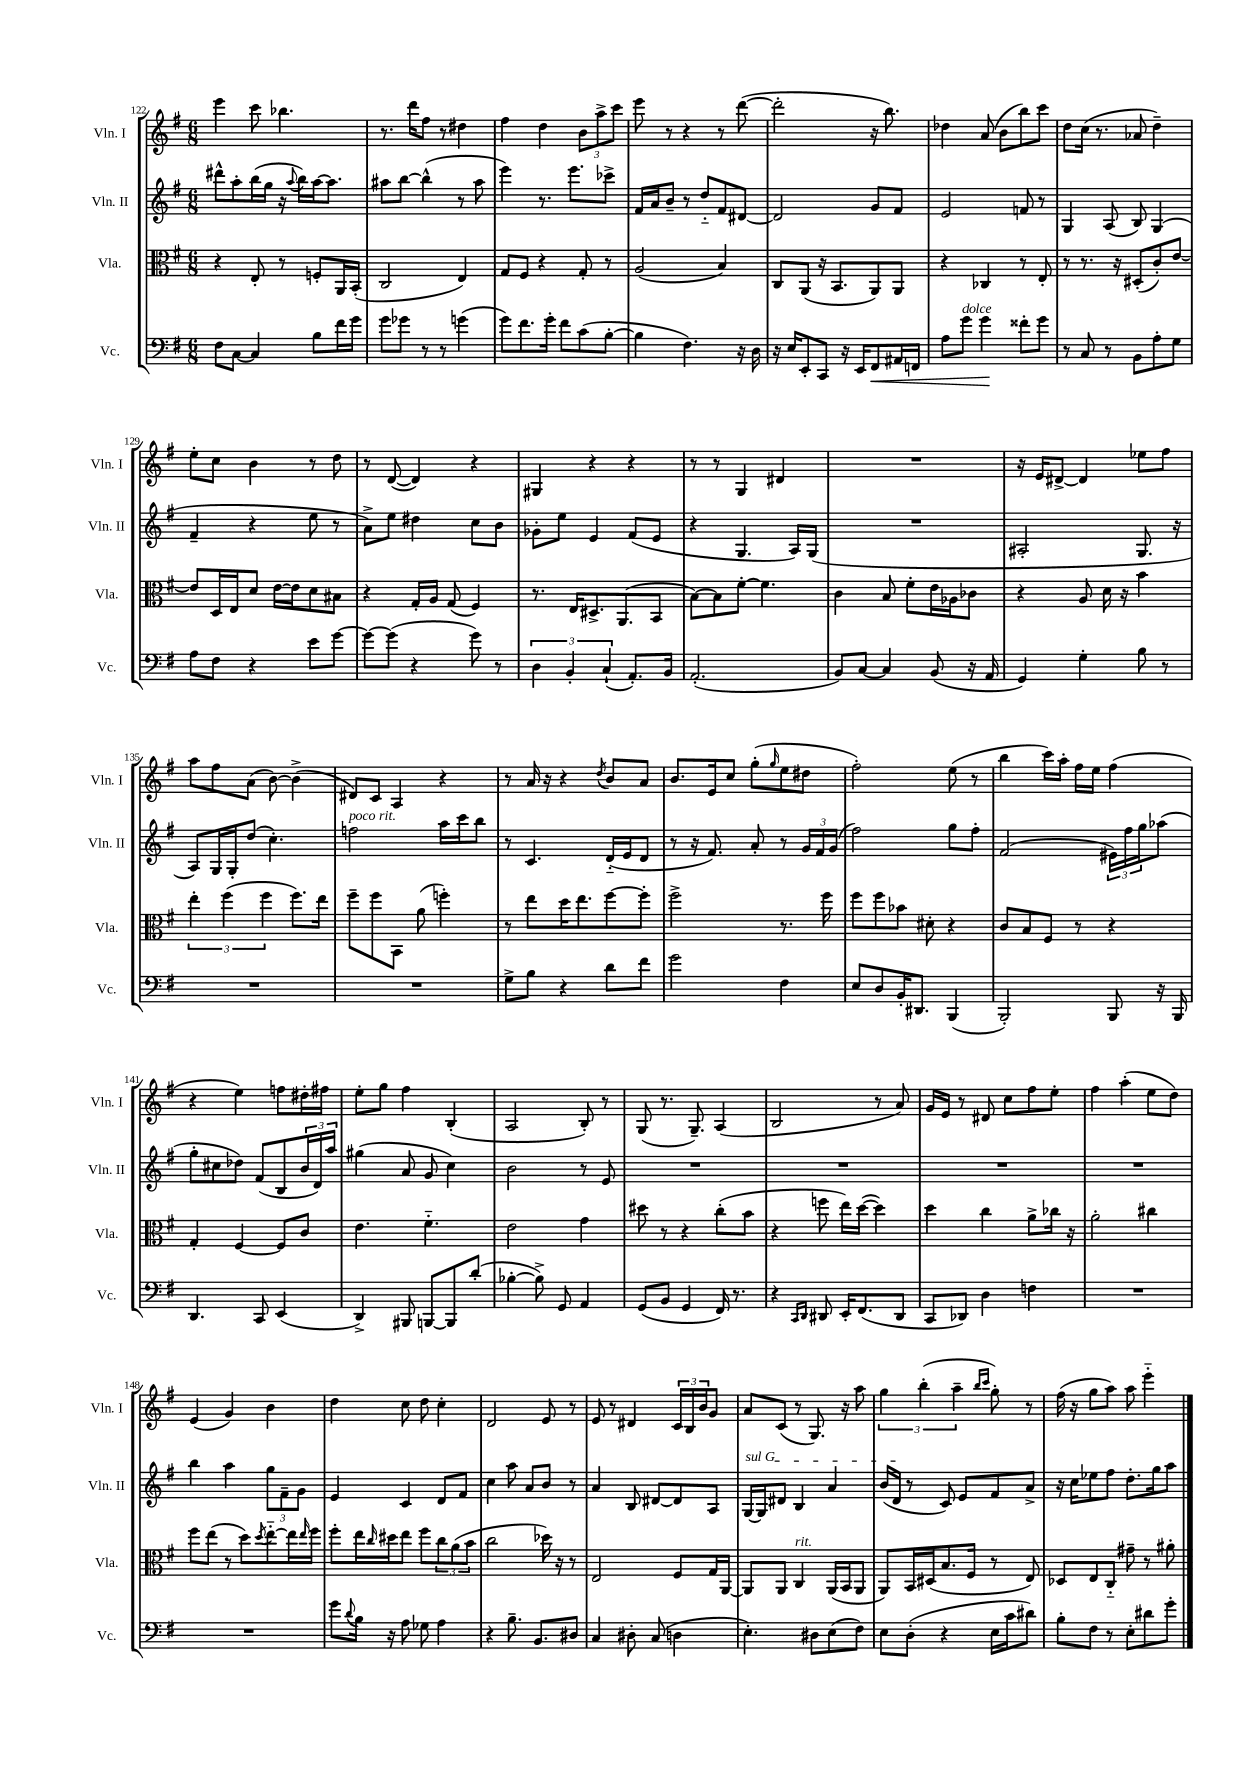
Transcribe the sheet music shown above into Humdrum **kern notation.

**kern	**kern	**kern	**kern
*staff4	*staff3	*staff2	*staff1
*clefF4	*clefC3	*clefG2	*clefG2
*k[f#]	*k[f#]	*k[f#]	*k[f#]
*M6/8	*M6/8	*M6/8	*M6/8
8F#\L	4r	8ddd#^^\L	4eee\
[8C\J	.	8aa'\	.
4C/]	8E'/	(16bb\L	8ccc\
.	.	16gg\JJ	.
.	8r	16r	4.bb-\
.	.	8qqaa/	.
.	.	16bb\LL)	.
8B\L	8F'/L	[16aa\J	.
.	.	8.aa\]J	.
16f#\L	16AA/L	.	.
16g\JJ	(16BB'/JJ	.	.
=	=	=	=
8g\L	2C/	8aa#\L	8.r
8g-\J	.	[8bb\J	.
.	.	.	16ddd\LK
8r	.	(4bb^^\]	8ff#\J
8r	.	.	8r
(4g\	4E/)	8r	4dd#\
.	.	8aa#\	.
=	=	=	=
8g\L)	8G/L	4eee\)	4ff#\
8.f#\	8F#/J	.	.
.	4r	8.r	4dd\
16g'\Jk	.	.	.
8f#\L	.	.	.
.	.	8.eee\L	.
(8c\	8G'/	.	12b\L
.	.	.	12aa^\
[8B'\J	8r	8ccc-^\J	.
.	.	.	12ccc\J
=	=	=	=
4B\]	(2A/	16f#/LL	8eee\
.	.	16a/J	.
.	.	8b~/J	8r
4.F#\)	.	8r	4r
.	.	8dd'~/L	.
.	4B/)	8f#/	8r
16r	.	[8d#/J	([8ddd\
16D\	.	.	.
=	=	=	=
16r	8C/L	2d#/]	2ddd'\]
16E/LK	.	.	.
8EE'/	(8AA/J	.	.
8CC/J	16r	.	.
.	8.BB/L	.	.
16r	.	.	.
16EE/LK	.	.	.
8FF#/	8AA/)	8g/L	16r
.	.	.	8.bb\)
16AA#/L	8AA/J	8f#/J	.
16FF/JJ	.	.	.
=	=	=	=
8A\L	4r	2e/	4dd-\
8g\J	.	.	.
4g\	4C-/	.	(8a/
.	.	.	8b\L
8f##'\L	8r	8f/	8bb\)
8g\J	8E'/	8r	8ccc\J
=	=	=	=
8r	8r	4G/	8dd\L
8C/	8.r	.	(16cc\Jk
.	.	.	8.r
8r	.	(8A/	.
.	16r	.	.
8BB\L	(8D#'/L	8B/)	8a-/
8A'\	8c'/)	(4G/	4dd~\)
8G\J	[8e/J	.	.
=	=	=	=
8A\L	8e/]L	4f#~/	8ee'\L
8F#\J	16D/L	.	8cc\J
.	16E/J	.	.
4r	8d/J	4r	4b\
.	[16e\LL	.	.
.	16e\]J	.	.
8e\L	8d\	8ee\	8r
[8g\J	8B#\J	8r	8dd\
=	=	=	=
8g\_L	4r	8a^\L)	8r
(8g\]J	.	8ee\J	([8d/
4r	16G'/LL	4dd#\	4d/])
.	16A/JJ	.	.
.	(8G/	.	.
8g\)	4F#/)	8cc\L	4r
8r	.	8b\J	.
=	=	=	=
6D\	8.r	8g-'\L	4G#/
.	.	8ee\J	.
6BB'/	.	.	.
.	16E/LK	.	.
.	8.D#^/	4e/	4r
(6C`/	.	.	.
.	(8.AA/	.	.
8.AA'/L)	.	(8f#/L	4r
.	8BB/J	8e/J	.
16BB/Jk	.	.	.
=	=	=	=
(2.AA'/	[8B\L)	4r	8r
.	8B\]	.	8r
.	[8f#'\J	4.G/	4G/
.	4.f#\]	.	.
.	.	.	4d#/
.	.	16A/LL)	.
.	.	(16G/JJ	.
=	=	=	=
8BB/L)	4c\	2.r	2.r
[8C/J	.	.	.
4C/]	8B/	.	.
.	8f#'\L	.	.
(8BB/	16e\L	.	.
.	16A-\J	.	.
16r	8c-\J	.	.
16AA/	.	.	.
=	=	=	=
4GG/)	4r	2A#'/	16r
.	.	.	16e/LK
.	.	.	[8d#^/J
4G'\	8A/	.	4d#/]
.	16d\	.	.
.	16r	.	.
8B\	4b\	8.G/	8ee-\L
8r	.	.	8ff#\J
.	.	16r	.
=	=	=	=
2.r	6ee'\	8A/L)	8aa\L
.	.	16G/L	8ff#\
.	(6ff#\	.	.
.	.	16G'/J	.
.	.	(8dd/J	(8a\J
.	6ff#\	.	.
.	.	4.cc'\)	[8b\)
.	8.ff#\L)	.	(4b^\]
.	16ee\Jk	.	.
=	=	=	=
2.r	8ff#~\L	2ff\	8d#/L)
.	8ff#\	.	8c/J
.	8BB\J	.	4A/
.	(8a\	.	.
.	4ff'\)	16aa\LL	4r
.	.	16ccc\J	.
.	.	8bb\J	.
=	=	=	=
8G^\L	8r	8r	8r
8B\J	8ee\L	4.c/	16a/
.	.	.	16r
4r	16dd\K	.	4r
.	8.ee\	.	.
.	.	.	8qdd/
8d\L	[8ff#\	(16d'~/LL	8b/L
.	.	16e/J	.
8f#\J	8ff#'\]J	8d/J	8a/J
=	=	=	=
2g\	2ff#^\	8r	8.b/L
.	.	16r	.
.	.	8.f#/)	16e/k
.	.	.	8cc/J
.	.	8a'/	(8gg'\L
.	.	.	16qqgg/
4F#\	8.r	8r	8ee\
.	.	24g/LL	8dd#\J
.	.	24f#/	.
.	16ff#\	.	.
.	.	(24g/JJ	.
=	=	=	=
8E/L	8ff#\L	2ff#\)	2ff#'\)
8D/	8ff#\	.	.
16BB'/K	8b-\J	.	.
8.DD#/J	.	.	.
.	8d#'\	.	.
(4BBB/	4r	8gg\L	(8ee\
.	.	8ff#'\J	8r
=	=	=	=
2BBB'/)	8c/L	(2f#/	4bb\
.	8B/	.	.
.	8F#/J	.	16ccc\LL)
.	.	.	16aa'\JJ
.	8r	.	16ff#\LL
.	.	.	16ee\JJ
8BBB/	4r	24e#\LL)	(4ff#\
.	.	24ff#\	.
.	.	24gg\J	.
16r	.	(8aa-\J	.
16BBB/	.	.	.
=	=	=	=
4.DD/	4G'/	8gg'\L	4r
.	.	8cc#\	.
.	[4F#/	8dd-\J)	4ee\)
8CC/	.	(8f#/L	.
(4EE/	8F#/]L	8B/	8ff\L
.	8c/J	24b/L	16dd#'\L
.	.	24d/)	.
.	.	.	16ff#\JJ
.	.	24aa/JJ	.
=	=	=	=
4DD^/)	4.e\	(4gg#\	8ee'\L
.	.	.	8gg\J
8BBB#/	.	8a/	4ff#\
[8BBB/L	4.f#'~\	8g/	.
8BBB/]	.	4cc\)	(4B'/
(8d'/J	.	.	.
=	=	=	=
[4B-'\	2e\	2b\	2A/
8B-^\])	.	.	.
8GG/	.	.	.
4AA/	4g\	8r	8B'/)
.	.	8e/	8r
=	=	=	=
(8GG/L	8dd#\	2.r	(8G/
8BB/J	8r	.	8.r
4GG/	4r	.	.
.	.	.	8.G~/)
16FF#/)	(8cc'\L	.	(4A/
8.r	.	.	.
.	8b\J	.	.
=	=	=	=
4r	4r	2.r	2B/
16qqCC/LL	.	.	.
16qqDD/JJ	.	.	.
8DD#/	8ff\	.	.
16EE'/LK	16ee\LL)	.	.
(8.FF#/	([16dd\JJ	.	.
.	4dd\])	.	8r
8DD#/J	.	.	8a/)
=	=	=	=
8CC/L	4dd\	2.r	16g/LL
.	.	.	16e/JJ
8DD-/J)	.	.	8r
4D\	4cc\	.	8d#/
.	.	.	8cc\L
4F\	8a^\L	.	8ff#\
.	16cc-\Jk	.	8ee'\J
.	16r	.	.
=	=	=	=
2.r	2a'\	2.r	4ff#\
.	.	.	(4aa'\
.	4cc#\	.	8ee\L
.	.	.	8dd\J)
=	=	=	=
2.r	8ff#\L	4bb\	(4e/
.	(8ee\J	.	.
.	8r	4aa\	4g/)
.	8dd\L)	.	.
.	8qdd/	.	.
.	[8ee'~\	12gg\L	4b\
.	.	12f#~\	.
.	16ee\]L	.	.
.	.	12g\J	.
.	16qqee/	.	.
.	16ff#\JJ	.	.
=	=	=	=
8g\L	8ff#'\L	4e/	4dd\
8qqd/	.	.	.
16B\Jk	16ee\L	.	.
.	16qqcc/	.	.
16r	16dd#\J	.	.
8A\	8ee\J	4c/	8cc\
8G-\	8ff#\L	.	8dd\
4A\	12cc\	8d/L	4cc'\
.	(12a\	.	.
.	.	8f#/J	.
.	12b\J	.	.
=	=	=	=
4r	2cc\	4cc\	2d/
8.B~\	.	8aa\	.
.	.	8a/L	.
8.BB/L	.	.	.
.	16dd-\)	8b/J	8e/
.	16r	.	.
8D#/J	8r	8r	8r
=	=	=	=
4C/	2E/	4a/	8e/
.	.	.	8r
8D#'\	.	8B/	4d#/
(8C/	.	[8d#/L	.
4D\	8F#/L	8d#/]	24c/LL
.	.	.	24B/
.	.	.	24b/J
.	16G/L	8A/J	8g/J
.	[16AA/JJ	.	.
=	=	=	=
4.E'\)	8AA/]L	[16G/LL	8a/L
.	.	16G/]J	.
.	8AA/J	8d#/J	(8c/J
.	4C/	4B/	8r
8D#\L	.	.	8.G/)
(8E\	(16AA/LL	4a/	.
.	16BB/J	.	16r
8F#\J)	8AA/J	.	8aa\
=	=	=	=
8E\L	8AA/L)	(16b/LL	6gg\
.	.	16d/JJ	.
(8D'\J	16BB/L	8r	.
.	.	.	(6bb'\
.	(16D#/J	.	.
4r	8.B/	8c/)	.
.	.	.	6aa~\
.	.	8e/L	.
.	16F#/Jk	.	.
.	.	.	16qqbb/LL
.	.	.	16qqccc/JJ
16E\LL	8r	8f#/	8gg'\)
16c\J	.	.	.
8d#\J)	8E/)	8a^/J	8r
=	=	=	=
8B'\L	8D-/L	16r	(16ff#\
.	.	16cc\LK	16r
8F#\J	8E/	8ee-\	8gg\L
8r	8C'~/J	8ff#\J	8aa\J)
8E'\L	8g#~\	8.dd'\L	8aa\
8d#\	8r	.	4eee'~\
.	.	16gg\k	.
8g'\J	8a#'\	8aa\J	.
==	==	==	==
*-	*-	*-	*-
